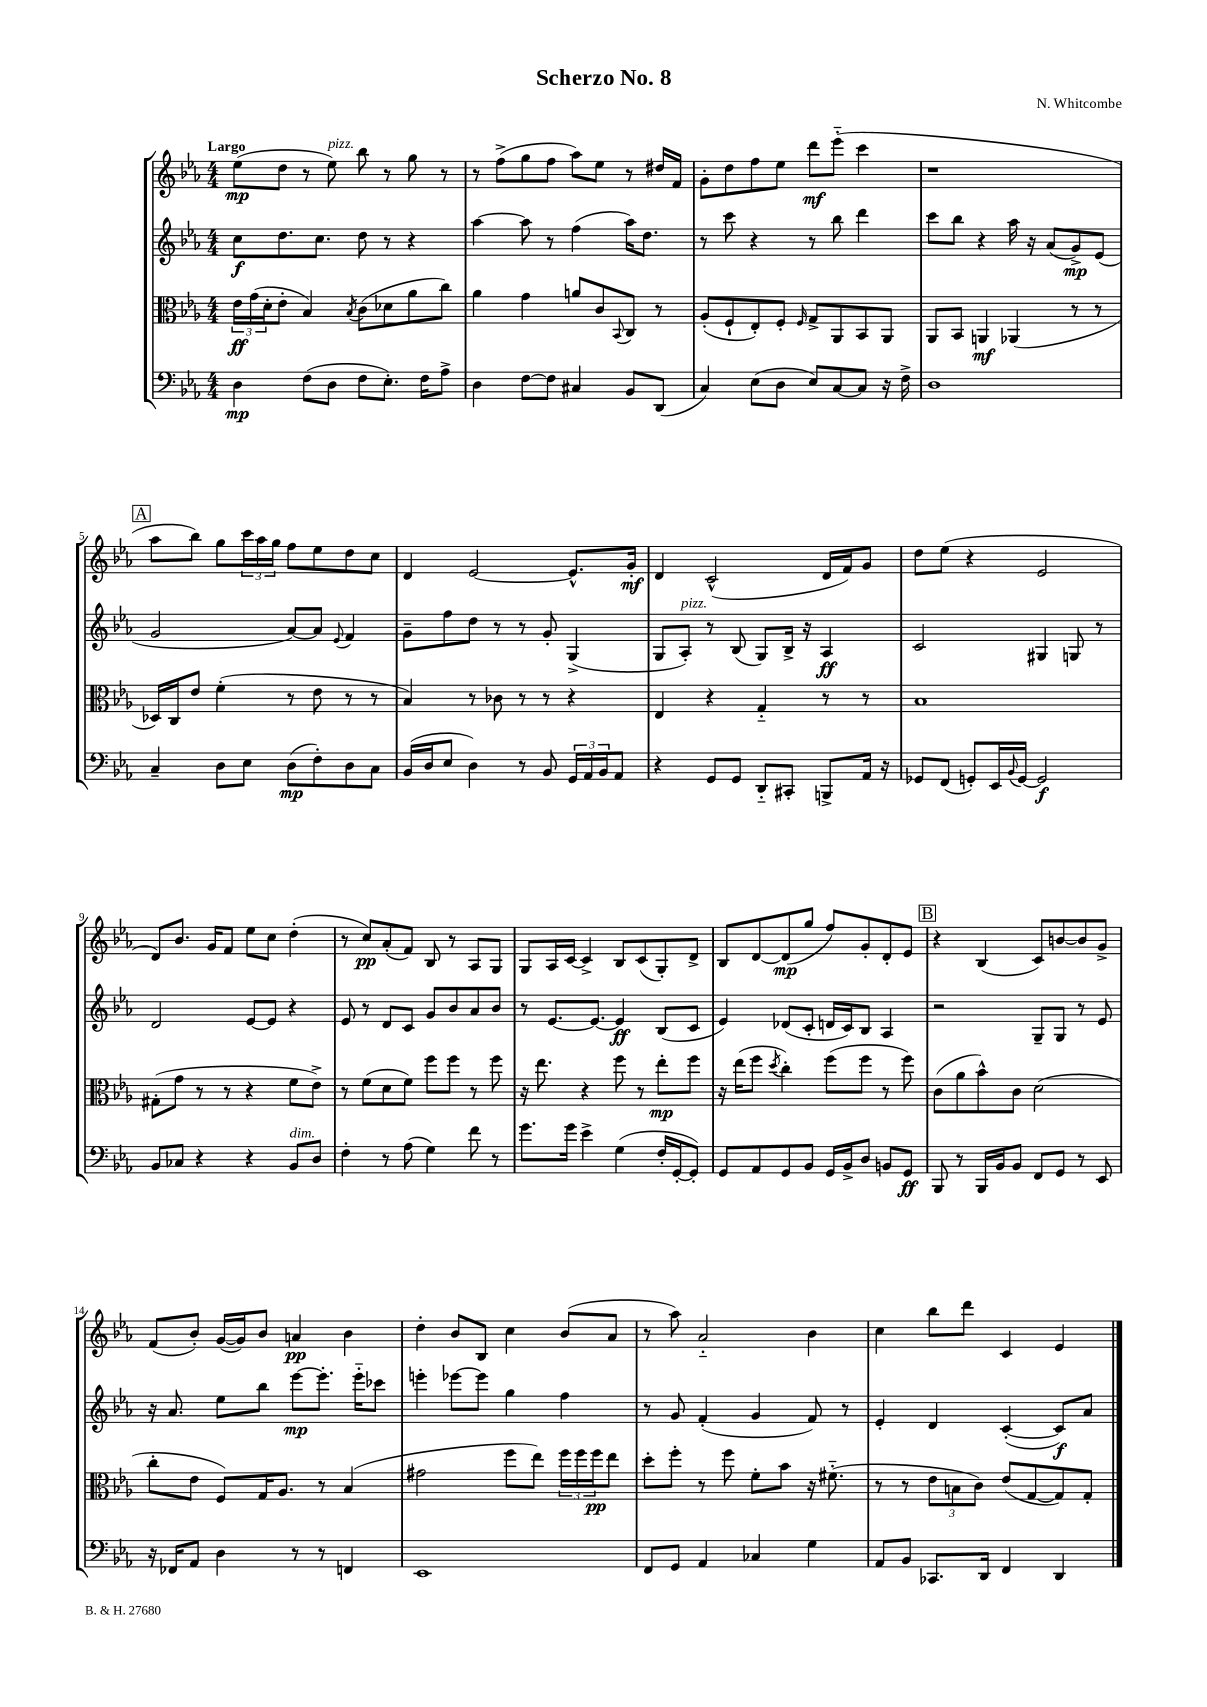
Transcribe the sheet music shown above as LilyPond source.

\header { title = "Scherzo No. 8" composer = "N. Whitcombe" }
<<
\new StaffGroup <<
\new Staff = "s0" {
    \clef treble \key ees \major \numericTimeSignature \time 4/4 \tempo "Largo"
    ees''8\mp( d''8 r8 ees''8^\markup { \italic "pizz." }) bes''8 r8 g''8 r8 |
    r8 f''8->( g''8 f''8 aes''8) ees''8 r8 dis''16 f'16 |
    g'8-. d''8 f''8 ees''8 d'''8\mf ees'''8-_( c'''4 |
    r1 |
    \mark \markup { \box "A" } aes''8 bes''8) g''8 \tuplet 3/2 { c'''16 aes''16 g''16 } f''8 ees''8 d''8 c''8 |
    d'4 ees'2~ ees'8.-^ g'16-.\mf |
    d'4 c'2-^( d'16 f'16) g'8 |
    d''8 ees''8( r4 ees'2 |
    d'8) bes'8. g'16 f'8 ees''8 c''8 d''4-.( |
    r8 c''8\pp) aes'8-.( f'8) bes8 r8 aes8 g8 |
    g8 aes16 c'16~ c'4-> bes8 c'8( g8-.) d'8-> |
    bes8 d'8~ d'8\mp( g''8 f''8) g'8-. d'8-. ees'8 |
    \mark \markup { \box "B" } r4 bes4( c'8) b'8~ b'8 g'8-> |
    f'8( bes'8-.) g'16~( g'16) bes'8 a'4\pp bes'4 |
    d''4-. bes'8 bes8 c''4 bes'8( aes'8 |
    r8 aes''8) aes'2-_ bes'4 |
    c''4 bes''8 d'''8 c'4 ees'4 \bar "|." |
}
\new Staff = "s1" {
    \clef treble \key ees \major \numericTimeSignature \time 4/4
    c''8\f d''8. c''8. d''8 r8 r4 |
    aes''4~ aes''8 r8 f''4( aes''16) d''8. |
    r8 c'''8 r4 r8 bes''8 d'''4 |
    c'''8 bes''8 r4 aes''16 r16 aes'8( g'8->\mp) ees'8( |
    \mark \markup { \box "A" } g'2 aes'8~) aes'8 \appoggiatura { ees'8 } f'4 |
    g'8-- f''8 d''8 r8 r8 g'8-. g4->( |
    g8 aes8-.^\markup { \italic "pizz." }) r8 bes8( g8) bes16-> r16 aes4\ff |
    c'2 gis4 g8 r8 |
    d'2 ees'8~ ees'8 r4 |
    ees'8 r8 d'8 c'8 g'8 bes'8 aes'8 bes'8 |
    r8 ees'8.~ ees'8.~ ees'4\ff bes8( c'8 |
    ees'4) des'8( c'8-. d'16 c'16) bes8 aes4 |
    \mark \markup { \box "B" } r2 g8-- g8 r8 ees'8 |
    r16 aes'8. ees''8 bes''8 ees'''8~\mp ees'''8.-. ees'''16-_ ces'''8 |
    e'''4-. ees'''8~ ees'''8 g''4 f''4 |
    r8 g'8 f'4-.( g'4 f'8) r8 |
    ees'4-. d'4 c'4~-.( c'8\f) aes'8 \bar "|." |
}
\new Staff = "s2" {
    \clef alto \key ees \major \numericTimeSignature \time 4/4
    \tuplet 3/2 { ees'16\ff g'16( d'16-. } ees'8-. bes4) \acciaccatura { bes8 } c'8( des'8 aes'8 c''8) |
    aes'4 g'4 a'8 c'8 \appoggiatura { bes,8 } c8 r8 |
    aes8-.( f8-! ees8-.) f8-. \grace { f16 } g8-> aes,8 bes,8 aes,8 |
    aes,8 bes,8 a,4\mf aes,4( r8 r8 |
    \mark \markup { \box "A" } des16) c16 ees'8 f'4-.( r8 ees'8 r8 r8 |
    bes4) r8 ces'8 r8 r8 r4 |
    ees4 r4 g4-_ r8 r8 |
    bes1 |
    gis8-.( g'8 r8 r8 r4 f'8 ees'8->) |
    r8 f'8( d'8 f'8) f''8 f''8 r8 f''8 |
    r16 ees''8. r4 f''8 r8 ees''8-.\mp f''8 |
    r16 ees''16( f''8 \acciaccatura { d''8 } c''4-.) f''8( f''8 r8 f''8) |
    \mark \markup { \box "B" } c'8( aes'8 bes'8-^) c'8 d'2( |
    c''8-. ees'8 f8) g16 aes8. r8 bes4( |
    gis'2 f''8 ees''8) \tuplet 3/2 { f''16 f''16 f''16\pp } ees''8 |
    d''8-. f''8-. r8 f''8 f'8-. bes'8 r16 fis'8.-_( |
    r8 r8 \tuplet 3/2 { ees'8 b8 c'8) } ees'8( g8~ g8) g8-. \bar "|." |
}
\new Staff = "s3" {
    \clef bass \key ees \major \numericTimeSignature \time 4/4
    d4\mp f8( d8 f8 ees8.-.) f16 aes8-> |
    d4 f8~ f8 cis4 bes,8 d,8( |
    c4) ees8( d8 ees8) c8~ c8 r16 f16-> |
    d1 |
    \mark \markup { \box "A" } c4-- d8 ees8 d8\mp( f8-.) d8 c8 |
    bes,16( d16 ees8 d4) r8 bes,8 \tuplet 3/2 { g,16 aes,16 bes,16 } aes,8 |
    r4 g,8 g,8 d,8-_ cis,8-. b,,8-> aes,16 r16 |
    ges,8 f,8( g,8-.) ees,16 \appoggiatura { bes,8 } g,16~ g,2\f |
    bes,8 ces8 r4 r4 bes,8^\markup { \italic "dim." } d8 |
    f4-. r8 aes8( g4) f'8 r8 |
    g'8. g'16 ees'4-> g4( f16-. g,16~-. g,8-.) |
    g,8 aes,8 g,8 bes,8 g,16 bes,16-> d8 b,8 g,8\ff |
    \mark \markup { \box "B" } bes,,8 r8 bes,,16 bes,16 bes,8 f,8 g,8 r8 ees,8 |
    r16 fes,16 aes,8 d4 r8 r8 f,4 |
    ees,1 |
    f,8 g,8 aes,4 ces4 g4 |
    aes,8 bes,8 ces,8. d,16 f,4 d,4 \bar "|." |
}
>>
>>
